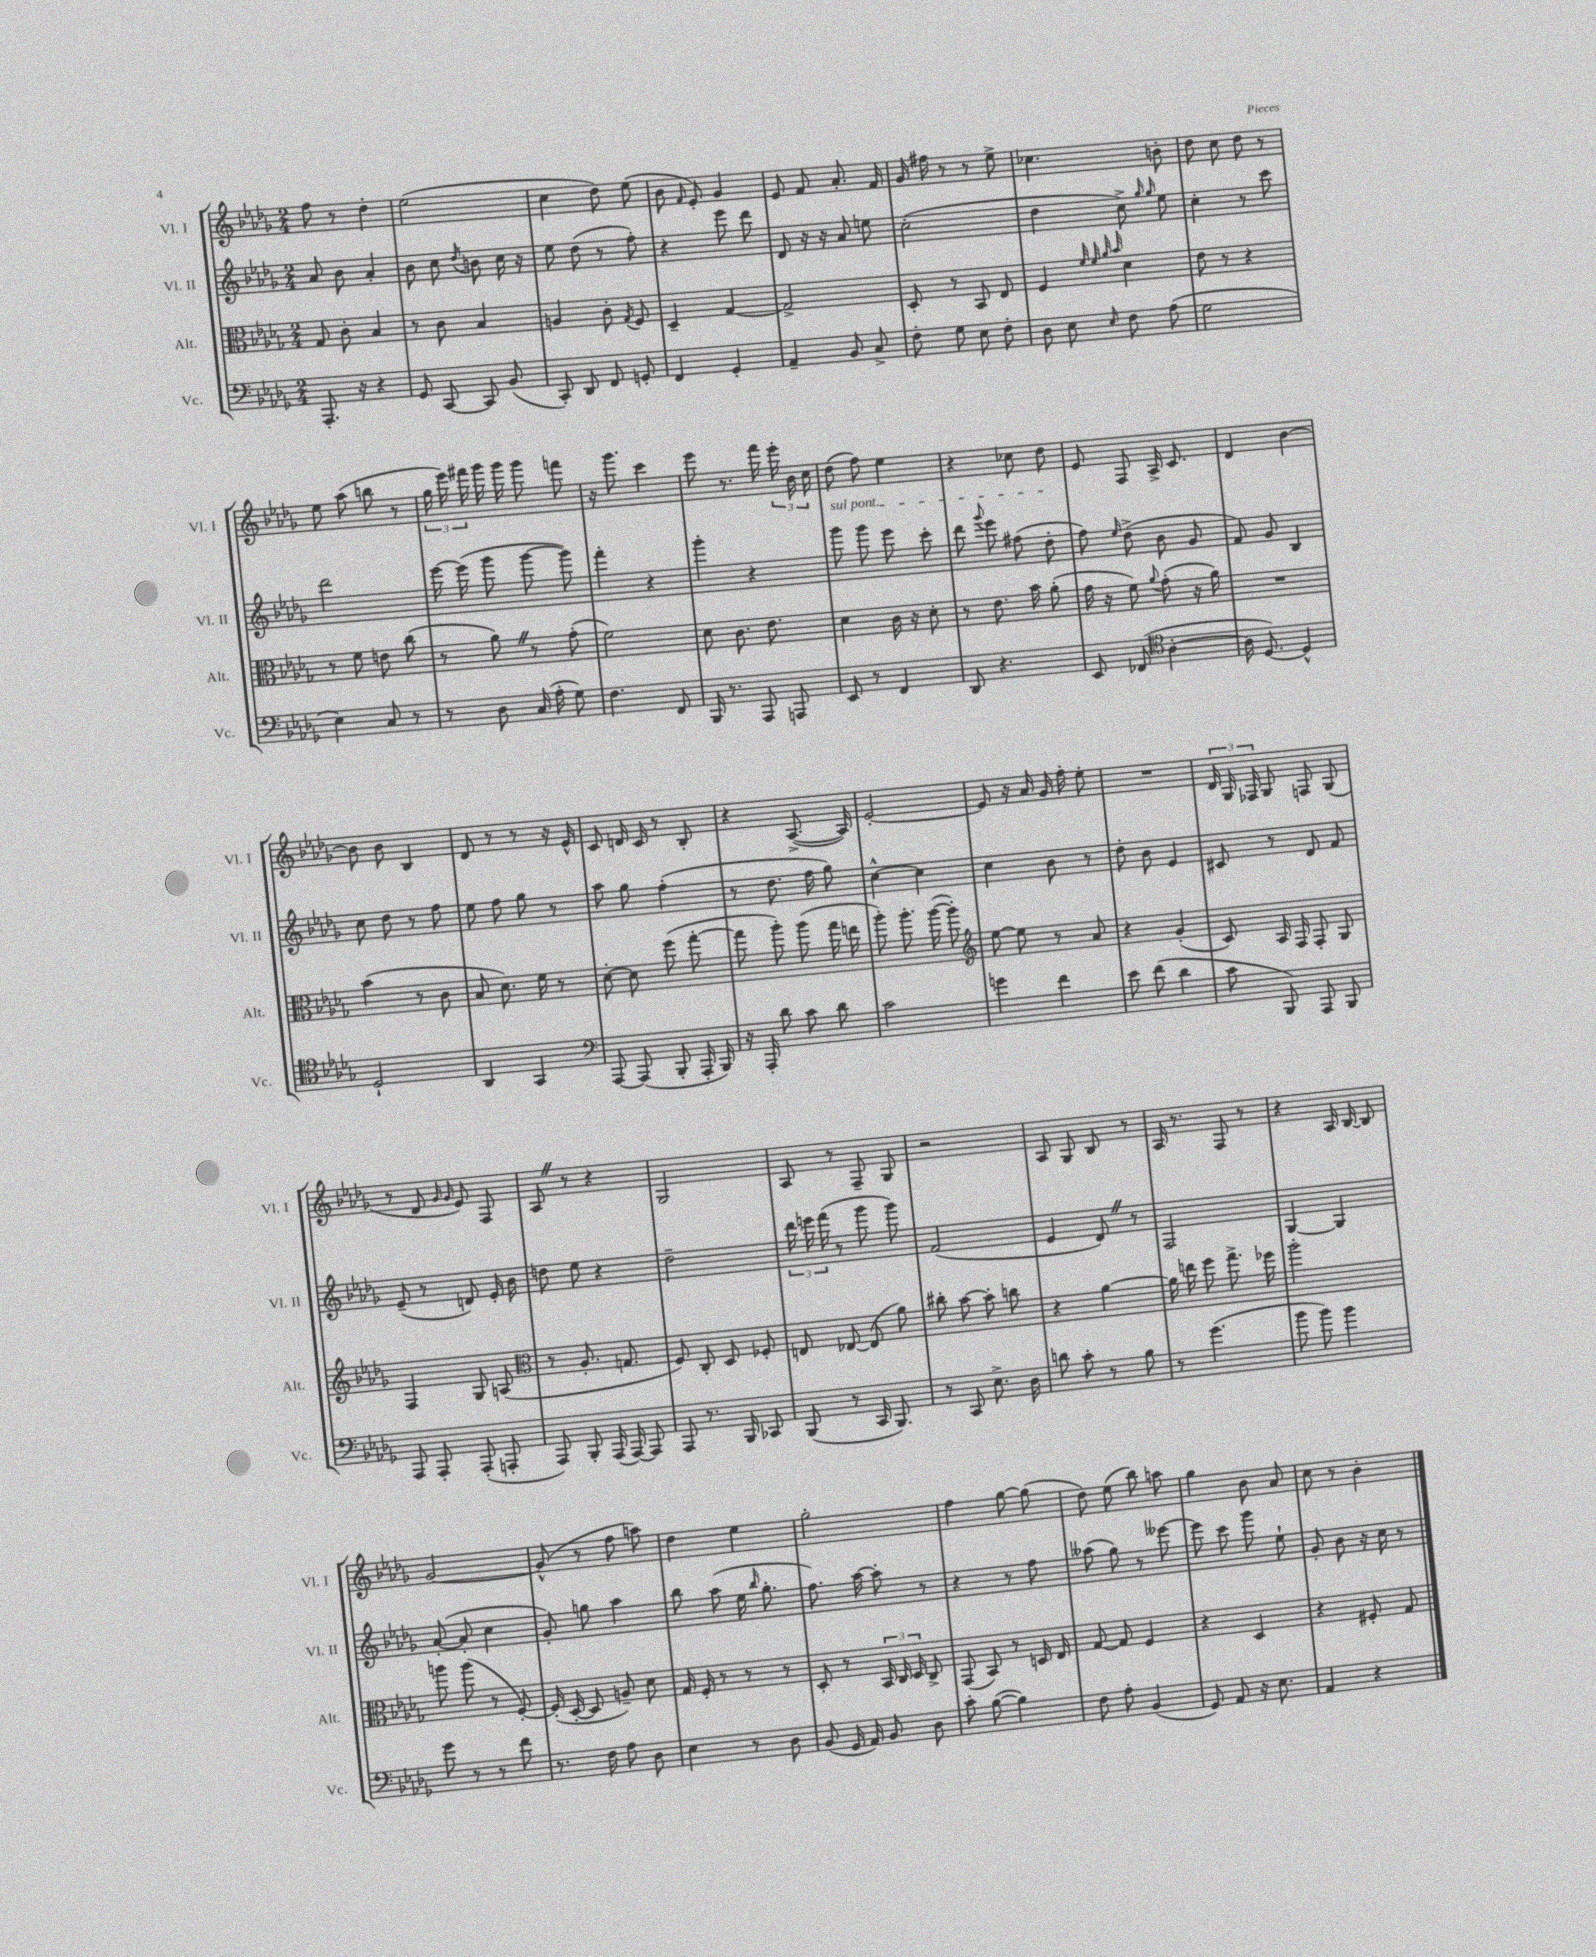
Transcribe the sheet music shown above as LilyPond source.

<<
\new StaffGroup <<
\new Staff = "s0" \with { instrumentName = "Vl. I" shortInstrumentName = "Vl. I" } {
    \clef treble \key des \major \numericTimeSignature \time 2/4
    \autoBeamOff f''8 r8 des''4-. |
    ees''2( |
    c''4 des''8) ees''8( |
    bes'8 \grace { f'16 } ees'8-.) ges'4 |
    ees'8 f'8 aes'8.-. f'16 |
    ges'16 fis''16 r8 r8 ees''8-> |
    ces''4. b'8-. |
    des''8 c''8 des''8 r8 |
    ees''8 aes''8( b''8 r8 |
    \tuplet 3/2 { ges''16 ees'''16) fis'''16 } ges'''16 ges'''16 ges'''8 f'''8 |
    r16 ges'''8. c'''4 |
    ees'''8 r8. f'''16 \tuplet 3/2 { ees'''16-. bes'16 c''16 } |
    des''8( f''8) ees''4 |
    r4 ces''8 des''8 |
    ees'8 f8 aes16-> c'8. |
    des'4 bes'4~ |
    bes'8 bes'8 bes4 |
    des'8 r8 r8 r16 ees'16-^ |
    c'8 d'16 c'16 r8 bes8-. |
    r4 aes8.~->( aes16) |
    ees'2~-. |
    ees'8 r16 aes'16 ges'16 f''16-. ees''8-. |
    R2 |
    \tuplet 3/2 { des'16 ges16 fes16 } ges8 f8 ges8( |
    r8 des'8 \grace { ges'16 ges'16 } ees'8) f8 |
    aes8 \once \override BreathingSign.text = \markup { \musicglyph "scripts.caesura.straight" } \breathe r8 r4 |
    ges2 |
    aes8 r8 f8-- ges8 |
    r2 |
    aes8 ges8 bes8 r8 |
    aes16 r8. f8 r8 |
    r4 aes16 bes16~ bes8 |
    ges'2~ |
    ges'8-^( r8 f''8 a''8) |
    des''4 ees''4 |
    ges''2-. |
    f''4 ges''8~ ges''8( |
    des''8) ees''8( bes''8) a''8 |
    ges''4 bes'8 aes'8 |
    c''8 r8 bes'4-. \bar "|." |
}
\new Staff = "s1" \with { instrumentName = "Vl. II" shortInstrumentName = "Vl. II" } {
    \clef treble \key des \major \numericTimeSignature \time 2/4
    \autoBeamOff aes'8 bes'8 aes'4-. |
    bes'8 c''8 \acciaccatura { des''8 } b'8 c''16 r16 |
    ees''8 des''8( r8 f''8-.) |
    r4 ees'''8 des'''8 |
    des'8 r16 r16 aes'8 e''8 |
    c''2-.( |
    des''4 c''8->) \grace { ges''16 ges''16 } ees''8 |
    c''4-. r8 c'''8 |
    des'''2 |
    ees'''16~ ees'''16( ges'''8 ges'''8~ ges'''8) |
    f'''4-. r4 |
    ges'''4-. r4 |
    \once \override TextSpanner.bound-details.left.text = \markup { \italic "sul pont." } ges'''8\startTextSpan ges'''8 ees'''8 c'''8-. |
    des'''8 \appoggiatura { ges'''8 } ees'''8 fis''8( des''8-.\stopTextSpan |
    f''8) \grace { ees''16 } des''8->( bes'8 ges'8 |
    f'8) ges'8 bes4 |
    c''8 des''8 r8 f''8 |
    ees''8 f''8 ges''8 r8 |
    aes''8 ges''8 f''4-.( |
    r8 des''8. f''16 ges''8) |
    c''4~-^ c''4 |
    c''4 bes'8 r8 |
    des''8-. bes'8 ees'4 |
    cis'8 r8 des'8 f'8 |
    ees'8--( r8 d'8) ees'16-. bes'16 |
    d''8 ees''8 r4 |
    des''2-- |
    \tuplet 3/2 { des'''16 e'''16 f'''16( } r8 ges'''8 ges'''8) |
    f'2( |
    ees'4 des'8) \once \override BreathingSign.text = \markup { \musicglyph "scripts.caesura.straight" } \breathe r8 |
    f2 |
    ges4~ ges4 |
    aes'8~-.( aes'8-. c''4 |
    ges'8-.) g''8 aes''4 |
    bes''8 aes''8( ees''16 \grace { bes''16 } ges''8.-. |
    f''8.) aes''16~ aes''8-. r8 |
    r4 r8 f''8 |
    aeses''8( ges''8) r8 eeses'''8~ |
    eeses'''8 c'''8 ges'''8 ees''8-! |
    ges'8-. bes'8 r16 c''16 r8 \bar "|." |
}
\new Staff = "s2" \with { instrumentName = "Alt." shortInstrumentName = "Alt." } {
    \clef alto \key des \major \numericTimeSignature \time 2/4
    \autoBeamOff ges8 c'8-. bes4 |
    r8 c'8 bes4 |
    a4 c'8-. \acciaccatura { ges8 } f8 |
    des4-- ges4~ |
    ges2-> |
    des8-. r8 bes,8 ees8 |
    f4 \grace { f'32 f'32 aes'32 bes'32 } des'4 |
    ees'8 r8 r4 |
    r8 f'8 e'8 c''8( |
    r8 aes'8) \once \override BreathingSign.text = \markup { \musicglyph "scripts.caesura.straight" } \breathe r8 ges'8-.( |
    f'2) |
    des'8 c'8. ees'8. |
    des'4 c'16 r16 des'8-. |
    r8 ees'8. bes'16 aes'8-.( |
    ges'16 r16 f'8) \appoggiatura { aes'8 } ges'8-.( r16 aes'16) |
    R2 |
    bes'4( r8 c'8 |
    bes8 des'8.) f'16 r8 |
    des'8~-. des'8 f''8( ges''8~-. |
    ges''8 aes''8-.) aes''8( ges''16 e''16 |
    aes''8-.) aes''8.-. aes''16~( aes''8-.) |
    \clef treble ees''8~ ees''8 r8 aes'8 |
    r4 ges'4-.( |
    c'8) aes16 f16 f8-. ges8 |
    f4 ges8 a8( |
    \clef alto r8 aes8.-. g8. |
    f8) c8-. des8 fes8-. |
    e8 ees8~ ees8( aes'8) |
    cis''8-. bes'8~ bes'8-. c''8 |
    r4 aes'4~ |
    aes'16 e''16 f''8 ges''8.-> fes''16 |
    aes''2-. |
    a''8 a''8( r8 f8~-.) |
    f16-.( des16~-. des8 a8--) des'8 |
    ges16 f16-. r8 r8 r8 |
    des8-. r8 \tuplet 3/2 { bes,16 c16 des16 } c8-> |
    ges,8( bes,8) r8 d16 ees16 |
    ges8~ ges8 f4 |
    r4 des4 |
    r4 fis8-. ges8 \bar "|." |
}
\new Staff = "s3" \with { instrumentName = "Vc." shortInstrumentName = "Vc." } {
    \clef bass \key des \major \numericTimeSignature \time 2/4
    \autoBeamOff aes,,8.-. r16 r4 |
    ges,8 c,8~ c,8 bes,8( |
    c,8-.) des,8 f,8 g,8-. |
    f,4 ges,4-. |
    aes,4-- bes,8 c8-> |
    f8-. ges8 ees8 f8-. |
    des8 ees8 \grace { ees16 } f8 aes8( |
    ges2 |
    ees4) c8 r8 |
    r8 des8 c16( aes16-. ges8) |
    f4. f,8 |
    bes,,16 r8. aes,,8 a,,8 |
    ees,8 r8 f,4 |
    des,8 r4. |
    ees,8 fes,8( \clef tenor aes4~-. |
    aes16 des8.~) des4-^ |
    des2-! |
    aes,4 ges,4 |
    \clef bass aes,,8~ aes,,8( bes,,8-. aes,,16-. bes,,16) |
    r16 aes,,16-. des'8 c'8 des'8 |
    c'2 |
    g'4 f'4 |
    ees'8 f'8( des'4 |
    c'8 bes,,8) aes,,8 bes,,8 |
    aes,,8 aes,,8-. aes,,8-.( a,,8-. |
    aes,,8) bes,,8-. aes,,16( aes,,16~) aes,,8 |
    aes,,8 r8. bes,,16 ces,8 |
    bes,,8( r8 c,16 bes,,8.) |
    r8 c,8 ees8.-> des16 |
    d'8 c'8-. r8 bes8 |
    r8 ges'4.( |
    bes'8 bes'8) bes'4 |
    ges'8 r8 r8 f'8 |
    r8. f16 aes8 des8 |
    ees4 r8 des8 |
    bes,8( ges,16 aes,16) bes,8 des8 |
    c'8-. bes8~( bes4) |
    f8 aes8-. bes,4( |
    ges,8) aes,8 r16 ees8. |
    aes,4 r4 \bar "|." |
}
>>
>>
\layout { \context { \Score \remove "Bar_number_engraver" } }
